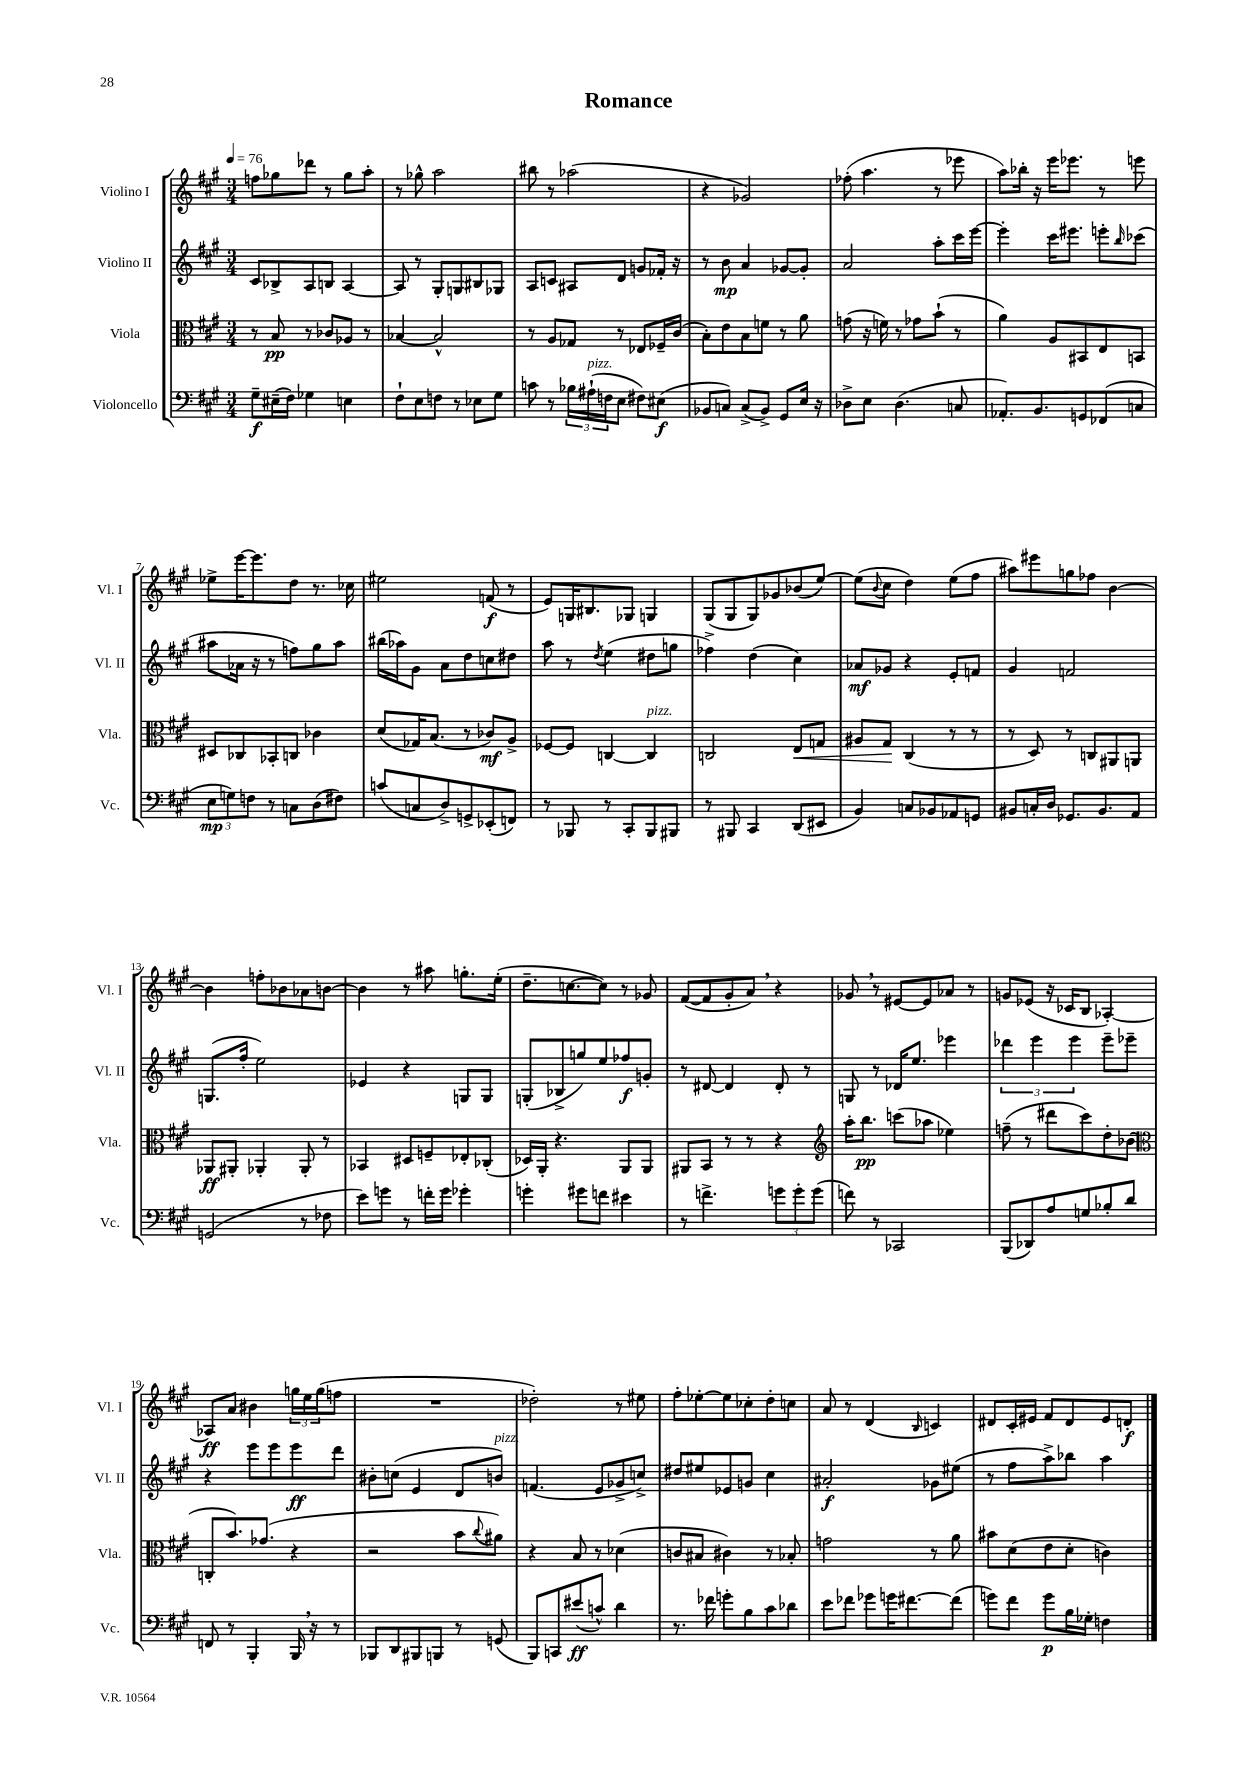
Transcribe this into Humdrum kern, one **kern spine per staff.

**kern	**kern	**kern	**kern
*staff4	*staff3	*staff2	*staff1
*clefF4	*clefC3	*clefG2	*clefG2
*k[f#c#g#]	*k[f#c#g#]	*k[f#c#g#]	*k[f#c#g#]
*M3/4	*M3/4	*M3/4	*M3/4
*MM76	*MM76	*MM76	*MM76
8G#~\L	8r	8c#/L	8ff\L
(16E#~\L	8B/	8B-^/	8gg-\
16F#\JJ)	.	.	.
4G-\	8r	8A/	8ddd-\J
.	8c-/L	8B/J	8r
4E\	8A-/J	[4A/	8gg-\L
.	8r	.	8aa'\J
=	=	=	=
8F#`\L	[4B-/	8A/]	8r
8E\	.	8r	8gg-^^\
8F\J	2B-^^/]	8G#'/L	2aa\
8r	.	8G/	.
8E-\L	.	8B#/	.
8G#\J	.	8G-/J	.
=	=	=	=
8c\	8r	8A/L	8bb#\
8r	8A/L	8c/J	8r
24B-\LL	8G-/J	8A#/L	(2aa-\
(24A#`\	.	.	.
24F\J	.	.	.
8E\J	8r	8d/J	.
8F#\L)	8E-/L	8g/L	.
(8E#\J	16F-~/L	16f-'/Jk	.
.	(16c#/JJ	16r	.
=	=	=	=
8BB-/L	8B'\L)	8r	4r
8C/J)	8e\	8b\	.
(8C^/L	8B\	4a/	2g-/)
8BB-^/J)	8f\J	.	.
8GG#/L	8r	[8g-/L	.
16E/Jk	8a\	8g-'/]J	.
16r	.	.	.
=	=	=	=
8D-^\L	(8g\	2a/	(8ff-'\
8E\J	16r	.	4.aa\
.	16f\)	.	.
(4.D-\	8r	.	.
.	8g-\L	.	.
.	(8b`\J	8aa'\L	8r
8C/	8r	16ccc#\L	8eee-\
.	.	[16eee\JJ	.
=	=	=	=
8.AA-'/L)	4a\)	4eee'\]	8aa\L)
.	.	.	16bb-'\Jk
8.BB/	.	.	16r
.	8A/L	16ccc#\LK	16eee\LK
.	.	8.eee#\J	8.eee-\J
8GG/	8BB#/	.	.
(8FF-/	8E/	8eee'\L	8r
.	.	16qqbb/	.
8C/J	8BB/J	(8ccc-\J	8eee\
=	=	=	=
12E\L	8D#/L	8aa#\L	8ee-^\L
12G\)	.	.	.
.	8C-/	16a-\Jk	[16eee\K
12F\J	.	.	.
.	.	16r	8.eee\]
8r	8BB-'/	8r	.
8C\L	8C/J	8ff\L)	8dd\J
(8D\	4c-\	8gg#\	8.r
8F#\J)	.	8aa#\J	.
.	.	.	16cc-\
=	=	=	=
(8c/L	(8d/L	(16bb#\LL	2ee#\
.	.	16aa-\J)	.
8C/	16G-/K)	8g#\J	.
.	(8.B/J	.	.
8D^/)	.	8a\L	.
8GG^/	8r	8dd\	.
(8EE-'/	8c-/L)	8cc\	(8f/
8FF/J)	8A^/J	8dd#\J	8r
=	=	=	=
8r	[8F-/L	8aa\	8e/L)
8BBB-/	8F-/]J	8r	16G/K
.	.	.	8.B#/
.	.	8qdd/	.
8r	[4C/	(4ee\	.
8CC#'/L	.	.	8G-/J
8BBB-/	4C/]	8dd#\L	4G/
8BBB#/J	.	8gg\J	.
=	=	=	=
8r	2C/	4ff-^\)	(8G#/L
8BBB#/	.	.	8G#/
4CC#/	.	(4dd\	8G#/)
.	.	.	8g-/
(8DD/L	8E/L	4cc#\)	(8b-/
8EE#/J	8G/J	.	[8ee/J)
=	=	=	=
4BB/)	8A#/L	8a-/L	(8ee\]L
.	.	.	8qqb/
.	8G#/J	8g-/J	8cc#\J
8C/L	(4C#/	4r	4dd\)
8BB-/	.	.	.
8AA-/	8r	8e'/L	(8ee\L
8GG/J	8r	8f/J	8ff#\J
=	=	=	=
8BB#/L	8r	4g#/	8aa#\L)
16C'/L	8D/)	.	8eee#\
16D/JJ	.	.	.
8.GG-/L	8r	2f/	8gg\
.	8C/L	.	8ff-\J
8.BB#/	.	.	.
.	8AA#/	.	[4b\
8AA/J	8AA/J	.	.
=	=	=	=
(2GG/	8AA-/L	(8.G/L	4b\]
.	8AA#'/J	.	.
.	.	16ff#'/Jk	.
.	4AA-'/	2ee\)	8ff'\L
.	.	.	8b-\
8r	8AA-'/	.	8a-\
8F-\	8r	.	[8b\J
=	=	=	=
8e\L)	4BB-/	4e-/	4b\]
8g\J	.	.	.
8r	8D#/L	4r	8r
16f'\LL	8F~/	.	8aa#\
16g\JJ	.	.	.
4g-'\	8E-'/	8G/L	8.gg'\L
.	(8C-'/J	8G/J	.
.	.	.	(16ee'\Jk
=	=	=	=
4g'\	16D-/LL)	(8G'/L	8.dd~\L
.	16AA'/JJ	.	.
.	4.r	8B-^/	.
.	.	.	[8.cc\
8g#\L	.	8gg/)	.
8f\J	.	8ee/	8cc\]J)
4e#\	8AA/L	8ff-/	8r
.	8AA/J	8g'/J	8g-/
=	=	=	=
8r	8AA#/L	8r	([8f#/L
4.f^\	8BB/J	[8d#/	8f#/]
.	8r	4d#/]	8g#'/
.	8r	.	8a/J)
12g\L	4r	8d#'/	4r
12g'\	.	.	.
.	.	8r	.
(12g\J	.	.	.
=	=	=	=
*	*clefG2	*	*
8f\)	16aa'\LK	8G/	8g-/
.	8.bb\J	.	.
8r	.	8r	8r
2CC-/	(8ccc\L	16d-/LK	[8e#/L
.	.	8.ee/J	.
.	8aa-\J	.	8e#/]
.	4ee-\)	4eee-\	8a-/J
.	.	.	8r
=	=	=	=
(8BBB/L	(8ff~\	6ddd-\	8g/L
8DD-/)	8r	.	(8e-/J
.	.	6eee\	.
8A/	8ddd#\L	.	16r
.	.	.	16c-/LK
.	.	6eee\	.
8G/	8ccc#\)	.	8B/J
8B-'/	8dd'\	8eee~\L	[4A-'/)
8d/J	(8b-\J	8eee-~\J	.
=	=	=	=
*	*clefC3	*	*
8FF/	8C'/L	4r	8A-/]L
8r	8.b/)	.	8a/J
4BBB'/	.	8eee\L	4b#\
.	(8.g-/J	.	.
.	.	8eee\	.
16BBB/	4r	8eee\	24gg\LL
.	.	.	24ee\
16r	.	.	.
.	.	.	(24gg\J
8r	.	8ddd\J	8ff\J
=	=	=	=
8BBB-/L	2r	8b#'\L	2.r
8DD/	.	(8cc\J	.
8BBB#/	.	4e/	.
8BBB/J	.	.	.
8r	8b\L	8d/L	.
.	8qqcc#/	.	.
(8GG/	8a#\J)	8b/J)	.
=	=	=	=
8BBB/L)	4r	(4.f/	2dd-'\)
8CC/	.	.	.
(8e#/	8B/	.	.
8c^^/J)	8r	8e/L	.
4d\	(4d-\	8g-^/	8r
.	.	8cc^/J)	8ee#\
=	=	=	=
8.r	8c/L	8dd#/L	8ff#'\L
.	8B#/J	8ee#/	[8ee-'\
16f-\	.	.	.
8g'\L	4c#\)	8e-/	8ee-\]
8B\	.	8g/J	8cc-'\
8c#\	8r	4cc#\	8dd'\
8d-\J	8B-'/	.	8cc\J
=	=	=	=
8e\L	2g\	2a#'/	8a/
8f-\J	.	.	8r
8g-\L	.	.	(4d/
16g\K	.	.	.
[8.f#\	.	.	.
.	.	.	16qqB/
.	8r	8g-\L	4c/)
(8f#\]J	8a\	(8ee#\J	.
=	=	=	=
8g\L)	8b#\L	8r	8d#/L
8f#\J	(8d\	8ff#\L	16c#'/L
.	.	.	16e#/JJ
8g\L	8e\	8aa^\)	8f#/L
16B\L	8d'\J	8bb-\J	8d#/
16G-'\JJ	.	.	.
4F\	4c\)	4aa\	8e#/
.	.	.	8d'/J
==	==	==	==
*-	*-	*-	*-
